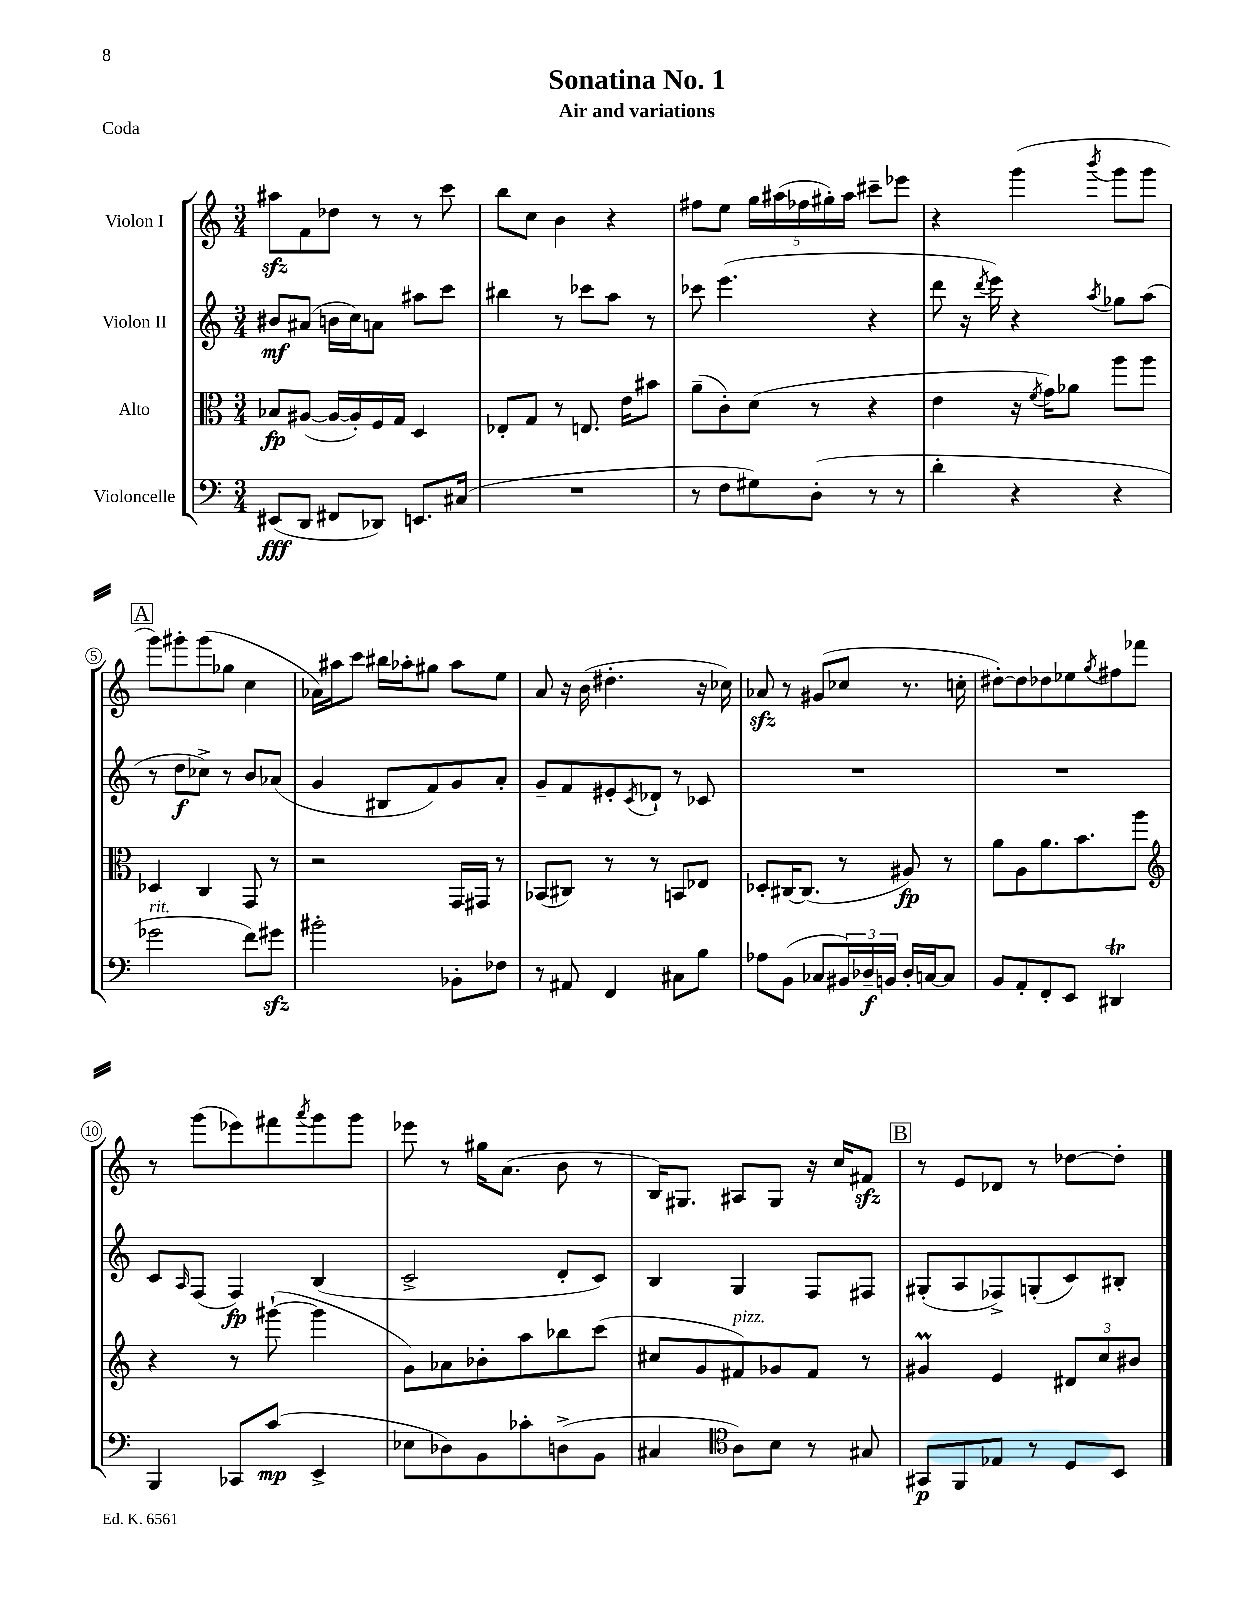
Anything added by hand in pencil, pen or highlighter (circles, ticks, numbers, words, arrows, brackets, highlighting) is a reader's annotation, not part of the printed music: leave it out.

**kern	**kern	**kern	**kern
*staff4	*staff3	*staff2	*staff1
*clefF4	*clefC3	*clefG2	*clefG2
*k[]	*k[]	*k[]	*k[]
*M3/4	*M3/4	*M3/4	*M3/4
(8EE#/L	8B-/L	8b#/L	8aa#\L
8DD/J	([8A#/J	(8a#/J	8f\
8FF#/L	16A#/_LL	16b\LL	8dd-\J
.	16A#'/])	16cc\J)	.
8DD-/J)	16F/	8a\J	8r
.	16G/JJ	.	.
8.EE/L	4D/	8aa#\L	8r
.	.	8ccc\J	8ccc\
(16C#/Jk	.	.	.
=	=	=	=
2.r	8E-'/L	4bb#\	8bb\L
.	8G/J	.	8cc\J
.	8r	8r	4b\
.	8.E/	8ccc-\L	.
.	.	8aa\J	4r
.	16e\LK	.	.
.	8b#\J	8r	.
=	=	=	=
8r	(8a~\L	8ccc-\	8ff#\L
8F\L	8c'\)	(4.eee\	8ee\J
8G#\)	(8d\J	.	20gg\LL
.	.	.	(20aa#\
.	.	.	20ff-\
(8D'\J	8r	.	.
.	.	.	20gg#'\)
.	.	.	20aa#\JJ
8r	4r	4r	8ccc#~\L
8r	.	.	8eee-\J
=	=	=	=
4d'\	4e\	8ddd\	4r
.	.	16r	.
.	.	8qddd/	.
.	.	16eee\)	.
4r	16r	4r	(4ggg\
.	8qf/	.	.
.	16g\LK)	.	.
.	8a-\J	.	.
.	.	8qaa/	8qbbb/
4r	8aa\L	8gg-\L	8ggg\L
.	8aa\J	(8aa\J	8ggg\J
=	=	=	=
2g-\	4D-/	8r	8ggg\L)
.	.	8dd\L	8ggg#'\
.	4C/	8cc-^\J)	(8ggg#\
.	.	8r	8gg-\J
8f\L)	8GG/	8b/L	4cc\
8g#\J	8r	(8a-/J	.
=	=	=	=
2b#'\	2r	4g/	16a-\LL)
.	.	.	16aa#\J
.	.	.	8ccc\J
.	.	8B#/L	16bb#\LL
.	.	.	16aa-'\J
.	.	8f/)	8gg#\J
8BB-'\L	16GG/LL	8g/	8aa-\L
.	16GG#/JJ	.	.
8F-\J	8r	8a'/J	8ee\J
=	=	=	=
8r	(8BB-/L	8g~/L	8a/
8AA#/	8C#/J)	8f/	16r
.	.	.	(16b\
4FF/	8r	8e#'/	4.dd#'\
.	.	8qc/	.
.	8r	8d-`/J	.
8C#\L	8BB/L	8r	.
8B\J	8E-/J	8c-/	16r
.	.	.	16cc-\)
=	=	=	=
8A-\L	8D-'/L	2.r	8a-/
(8BB\J	[16C#/K	.	8r
.	(8.C#/]J	.	.
8C-/L	.	.	(8g#/L
24BB#/L)	8r	.	8cc-/J
24D-~/	.	.	.
24BB/JJ	.	.	.
16D-'/LL	8A#/)	.	8.r
[16C/J	.	.	.
8C/]J	8r	.	.
.	.	.	16cc'\
=	=	=	=
8BB/L	8a\L	2.r	[8dd#'\L)
8AA'/	8A\	.	8dd#\]
8FF'/	8.a\	.	8dd-\
8EE/J	.	.	8ee-\
.	8.b\	.	.
.	.	.	8qgg/
4DD#/	.	.	8ff#\
.	8aa\J	.	8fff-\J
=	=	=	=
*	*clefG2	*	*
4BBB/	4r	8c/L	8r
.	.	16qqA/	.
.	.	(8F/J	(8ggg\L
8CC-/L	8r	4F/)	8eee-\)
(8c/J	([8ggg#`\	.	8fff#\
.	.	.	8qaaa/
4EE^/	4ggg#\]	(4B/	8ggg\
.	.	.	8ggg\J
=	=	=	=
8E-\L	8g\L)	2c^/	8eee-\
8D-\)	8a-\	.	8r
8BB\	8b-'\	.	16gg#\LK
.	.	.	(8.a\J
8c-'\	8aa\	.	.
(8D^\	8bb-\	8d'/L	8b\
8BB\J	(8ccc\J	8c/J)	8r
=	=	=	=
4C#/	8cc#/L	4B/	16B/LK)
.	.	.	8.G#/J
.	8g/	.	.
*clefC4	*	*	*
8A\L)	8f#/)	4G/	8A#/L
8B\J	8g-/	.	8G#/J
8r	8f#/J	8F/L	16r
.	.	.	16cc/LK
8G#/	8r	8F#/J	8f#/J
=	=	=	=
8GG#/L	4g#/	(8G#'/L	8r
8FF/	.	8A/	8e/L
8E-/J	4e/	8F-^/)	8d-/J
8r	.	(8G'/	8r
8D/L	12d#/L	8c/)	[8dd-\L
.	12cc/	.	.
8BB/J	.	8B#'/J	8dd-'\]J
.	12b#/J	.	.
==	==	==	==
*-	*-	*-	*-
